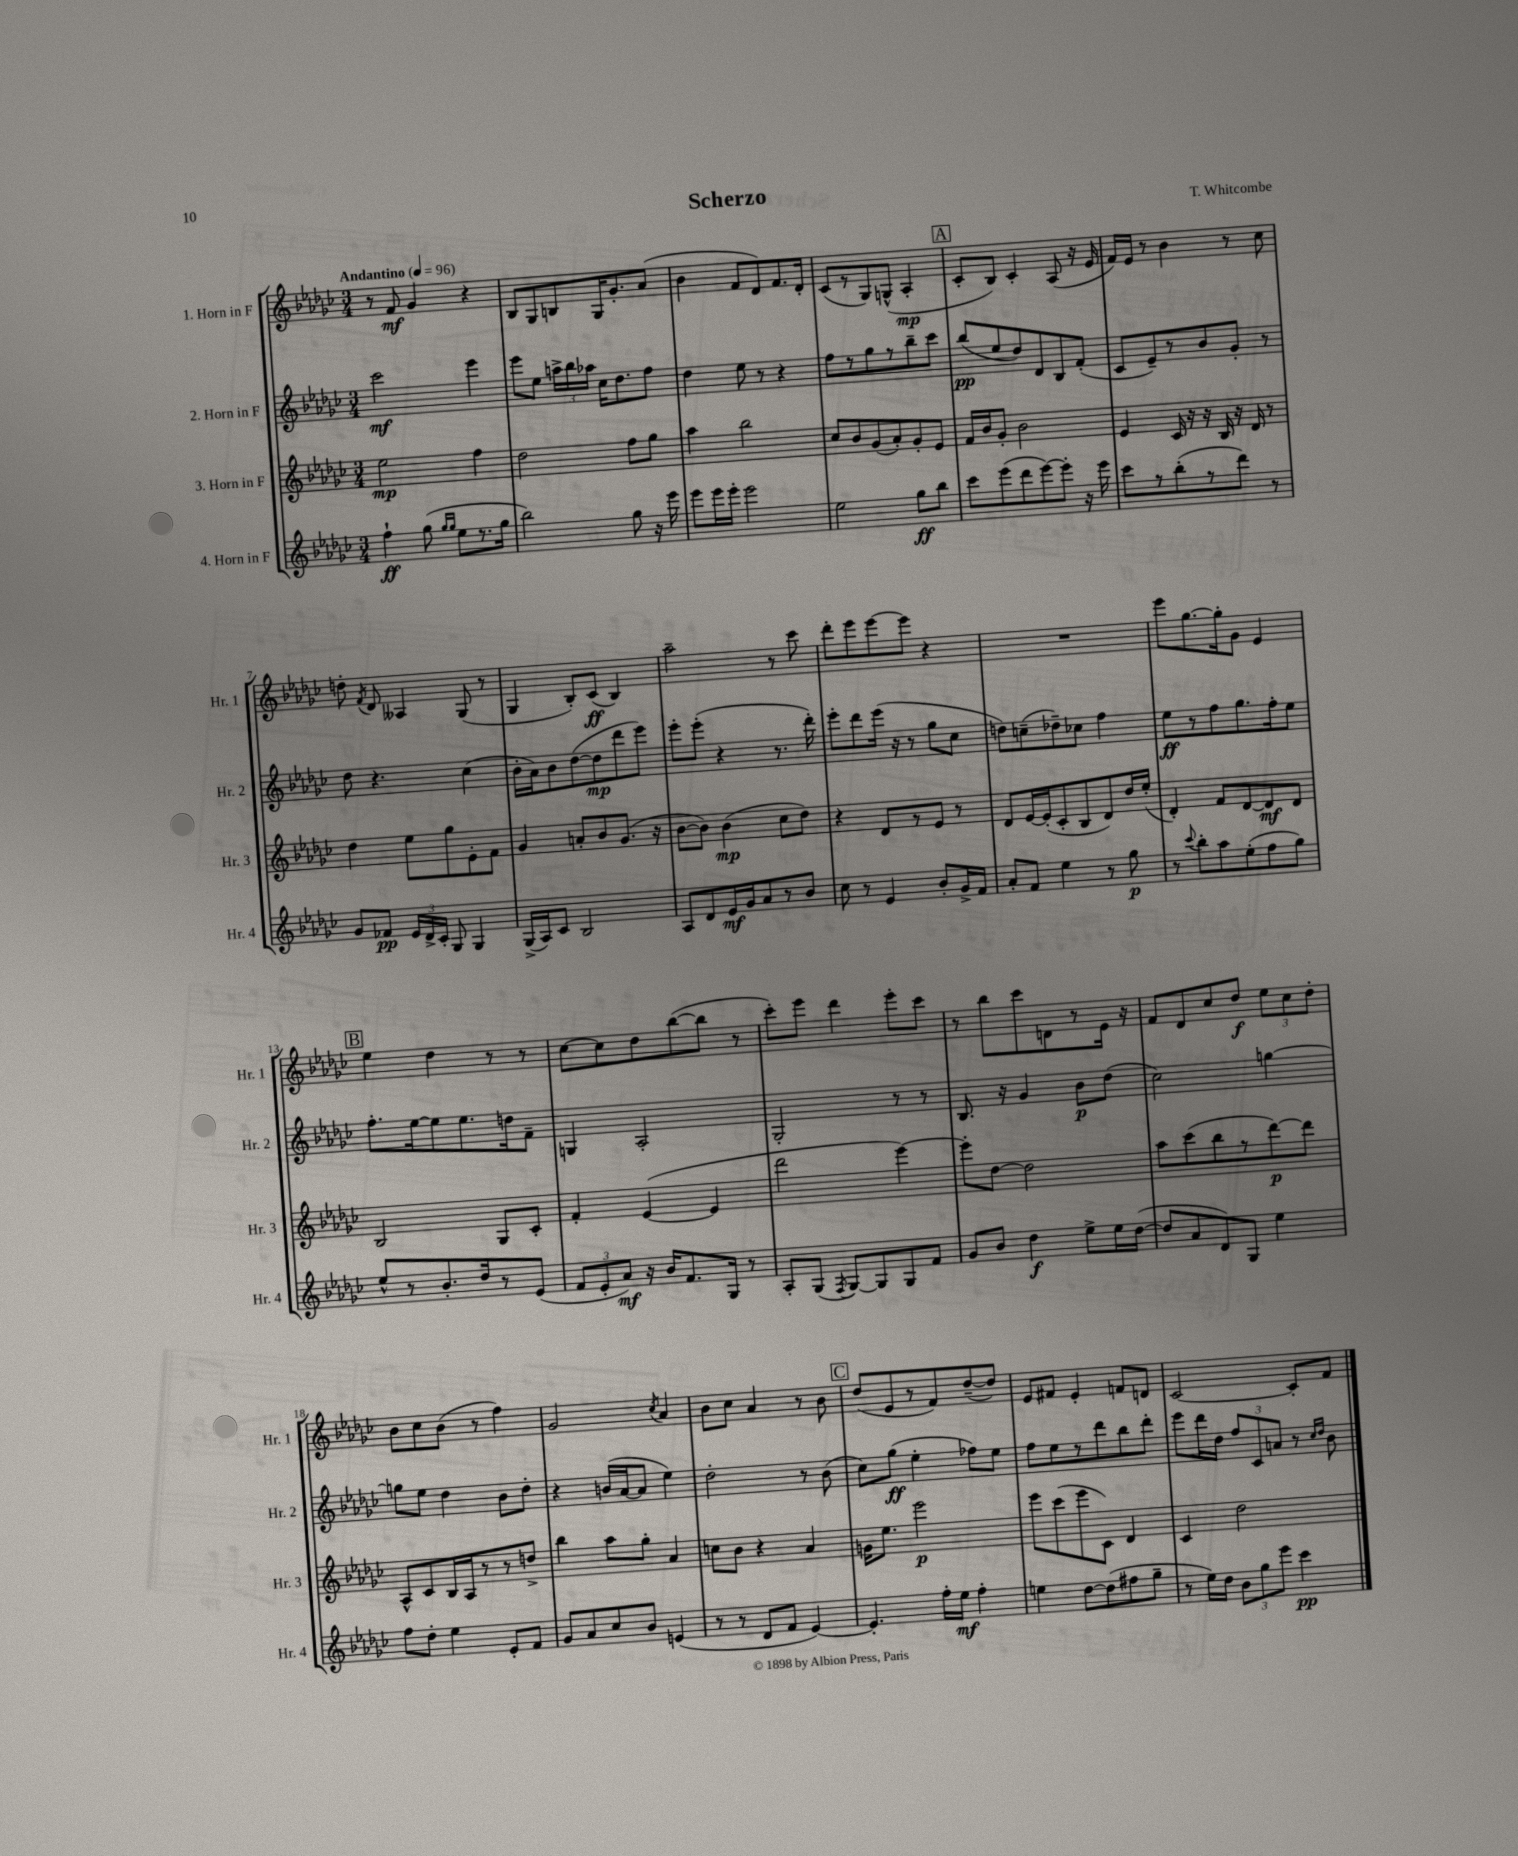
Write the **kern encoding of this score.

**kern	**kern	**kern	**kern
*staff4	*staff3	*staff2	*staff1
*clefG2	*clefG2	*clefG2	*clefG2
*k[b-e-a-d-g-c-]	*k[b-e-a-d-g-c-]	*k[b-e-a-d-g-c-]	*k[b-e-a-d-g-c-]
*M3/4	*M3/4	*M3/4	*M3/4
*MM96	*MM96	*MM96	*MM96
4ff`\	2ee-\	2ccc-\	8r
.	.	.	8f/
(8gg-\	.	.	4g-/
16qqgg-/LL	.	.	.
16qqgg-/JJ	.	.	.
8ee-\L	.	.	.
8.r	4ff\	4eee-\	4r
16gg-\Jk	.	.	.
=	=	=	=
2bb-\)	2dd-\	8eee-\L	8B-/L
.	.	8ee-\J	8G-/
.	.	24aa^\LL	8B/
.	.	24bb-\	.
.	.	24aa-\JJ	.
.	.	16cc-\LK	16G-/K
.	.	8.dd-\	8.g-'/
8gg-\	8ff\L	.	.
16r	8gg-\J	8ff\J	(8a-/J
16eee-\	.	.	.
=	=	=	=
8eee-\L	4aa-\	4dd-\	4b-\
16eee-\L	.	.	.
16eee-'\JJ	.	.	.
2eee-\	2bb-\	8ee-\	8f/L
.	.	8r	8d-/)
.	.	4r	8.f/
.	.	.	16d-'/Jk
=	=	=	=
2ee-\	8cc-/L	8ff\L	(8c-/L
.	8b-/	8r	8r
.	(8g-/	8gg-\	8G-/)
.	8a-'/)	8r	(8G^^/J
8gg-\L	8g-'/	8bb-~\	4A-'/
8bb-\J	8e-/J	8ccc-\J	.
=	=	=	=
8ccc-\L	16f/LL	(8bb-/L	8c-'/L
.	16b-/J	.	.
(8eee-\	8g-'/J	8ee-/	8B-/J)
8ddd-\	2b-\	8dd-/)	4c-'/
[8eee-\)	.	8d-/	.
8eee-'\]J	.	8B-/	(8A-/
16r	.	(8f'/J	16r
16eee-\	.	.	16e-/
=	=	=	=
8ccc-\L	4e-/	8c-/L	16f/LL)
.	.	.	16e-/JJ
8r	.	8e-~/)	8r
(8bb-'\	16c-/	8r	4b-\
.	16r	.	.
8r	16r	8b-/	.
.	16B-/	.	.
8ddd-\J)	16r	8g-'/J	8r
.	16d-/	.	.
8r	8r	8r	8cc-\
=	=	=	=
8g-/L	4dd-\	8dd-\	8dd'\
.	.	.	8qf/
8f-/J	.	4.r	8d-/
24e-/LL	8ee-\L	.	4A--/
24d-^/	.	.	.
24c-'/JJ	.	.	.
8G-/	8gg-\	.	.
4G-/	8e-'\	(4cc-\	(8G-/
.	8f\J	.	8r
=	=	=	=
(16G-^/LL	4g-/	16b-'\LL	4G-/
16A-/J)	.	16a-\J)	.
8c-/J	.	8b-\	.
2B-/	8a'/L	([8dd-\	8B-'/L)
.	8b-/	8dd-\]	(8c-/J
.	(8.g-/J	8ddd-\	4B-/)
.	.	8eee-\J)	.
.	16r	.	.
=	=	=	=
8A-/L	[8b-\L	8eee-'\L	2aa-~\
8d-/	8b-\]J)	(8eee-'\J	.
16e-/L	(4b-\	4r	.
16g-/J	.	.	.
8a-/	.	.	.
8r	8cc-\L	8.r	8r
8b-/J	8dd-\J)	.	8ccc-\
.	.	16ddd-'\)	.
=	=	=	=
8cc-\	4r	8eee-'\L	8ddd-'\L
8r	.	8ddd-\	8eee-\
4e-/	8d-/L	(16eee-\Jk	[8eee-\
.	.	16r	.
.	8r	8r	8eee-\]J
8b-'/L	8e-/J	8gg-\L	4r
16g-^/L	8r	8cc-\J	.
16f/JJ	.	.	.
=	=	=	=
8a-'/L	8d-/L	8dd\L)	2.r
8f/J	[16e-/L	(8cc~\	.
.	(16e-'/]J	.	.
4ee-\	8c-'/	8dd-~\)	.
.	8B-/	8cc-\J	.
8r	8d-/)	4ff\	.
8gg-\	16dd-/L	.	.
.	(16ee-'/JJ	.	.
=	=	=	=
8r	4d-'/)	8ee-\L	8eee-\L
8qqccc-/	.	.	.
8bb-'\L	.	8r	[8.gg-\
8aa-\	8f/L	8ff\	.
.	.	.	16gg-'\]k
(8ee-'\	[8d-/	8.gg-\	8g-\J
8ff\	8d-/]	.	4e-/
.	.	16ff'\k	.
8gg-\J)	8d-/J	8ee-\J	.
=	=	=	=
8ee-^^/L	2B-/	8.ff'\L	4ee-\
8r	.	.	.
.	.	[16ee-\k	.
8.b-'/	.	8ee-\]	4dd-\
.	.	8.ee-\	.
16dd-/k	.	.	.
8r	8G-/L	.	8r
.	.	16dd\k	.
(8e-/J	8c-'/J	8f~\J	8r
=	=	=	=
12f/L	4f'/	4G/	[8cc-\L
12e-'/	.	.	.
.	.	.	8cc-\]
12a-/J)	.	.	.
16r	([4e-/	2A-'/	8dd-\
16b-/LK	.	.	.
8.f/	.	.	([8bb-\
.	4e-/]	.	8bb-\]J
16G-/Jk	.	.	.
8r	.	.	8r
=	=	=	=
8A-'/L	2ddd-\	2G-'/	8ccc-'\L)
(8G-/J	.	.	8eee-\J
8qF/	.	.	.
[8G-/L)	.	.	4ddd-\
8G-/]	.	.	.
8G-/	[4eee-\)	8r	8eee-'\L
8f/J	.	8r	8ccc-\J
=	=	=	=
8g-/L	8eee-'\]L	8.B-/	8r
8b-/J	[8dd-\J	.	8bb-\L
.	.	16r	.
4dd-\	2dd-\]	4g-/	8ccc-\
.	.	.	8d\
8ee-^\L	.	8b-\L	8r
16ee-\L	.	(8dd-\J	16e-\Jk
([16dd-\JJ	.	.	16r
=	=	=	=
8dd-/]L	8aa-\L	2cc-\)	8f/L
8a-/	(8ccc-\	.	8d-/
8d-/)	8bb-\	.	8cc-/
8G-/J	8r	.	8dd-/J
4ee-\	[8ddd-\)	[4gg\	12ee-\L
.	.	.	12cc-\
.	8ddd-\]J	.	.
.	.	.	12dd-'\J
=	=	=	=
8ff\L	8A-^^/L	8gg\]L	8b-\L
8dd-'\J	8c-/	8ee-\J	8cc-\
4ee-\	16B-/L	4dd-\	(8b-\J
.	16A-/J	.	.
.	8r	.	8r
8e-'/L	8r	8b-\L	4ff\)
8f/J	8dd^/J	8dd-'\J	.
=	=	=	=
8g-/L	4bb-\	4r	2g-/
8a-/	.	.	.
8cc-/	8aa-\L	(16b/LL	.
.	.	[16a-/J	.
8b-/J	8gg-'\J	8a-/]J	.
.	.	.	8qcc-/
(4e/	4a-/	4ee-\)	4a-/
=	=	=	=
8r	8cc\L	2dd-'\	8b-\L
8r	8b-\J	.	8cc-\J
8d-/L	4r	.	4a-/
8f/J	.	.	.
[4e-/)	4a-/	8r	8r
.	.	(8b-\	8b-\
=	=	=	=
4.e-'/]	16g\LK	8cc-\L)	(8dd-/L
.	8.ee-\J	.	.
.	.	(8gg-\J	8e-/
.	2eee-\	4ee-'\	8r
16ff'\LL	.	.	8f/)
16ee-\JJ	.	.	.
4ff'\	.	8ff-\L)	([8dd-~/
.	.	8ee-\J	8dd-/]J)
=	=	=	=
4ee\	8eee-\L	8ff\L	8e-/L
.	(8ccc-\	8ee-\	8f#/J
[8dd-\L	8eee-\	8r	4e-'/
(8dd-\]	8c-\J)	8ddd-\	.
8ff#\	4d-/	8bb-\	8f/L
8gg-~\J	.	8ddd-'\J	8d/J
=	=	=	=
8r	4c-/	8eee-\L	[2c-/
16ee-\LL)	.	16ddd-\L	.
16dd-\JJ	.	16dd-\JJ	.
12b-\L	2dd-\	12ff/L	.
12gg-\	.	12c-/	.
12eee-\J	.	12a/J	.
4ccc-\	.	8r	8c-'/]L
.	.	16qqcc-/LL	.
.	.	16qqdd-/JJ	.
.	.	8b-\	8f/J
==	==	==	==
*-	*-	*-	*-
